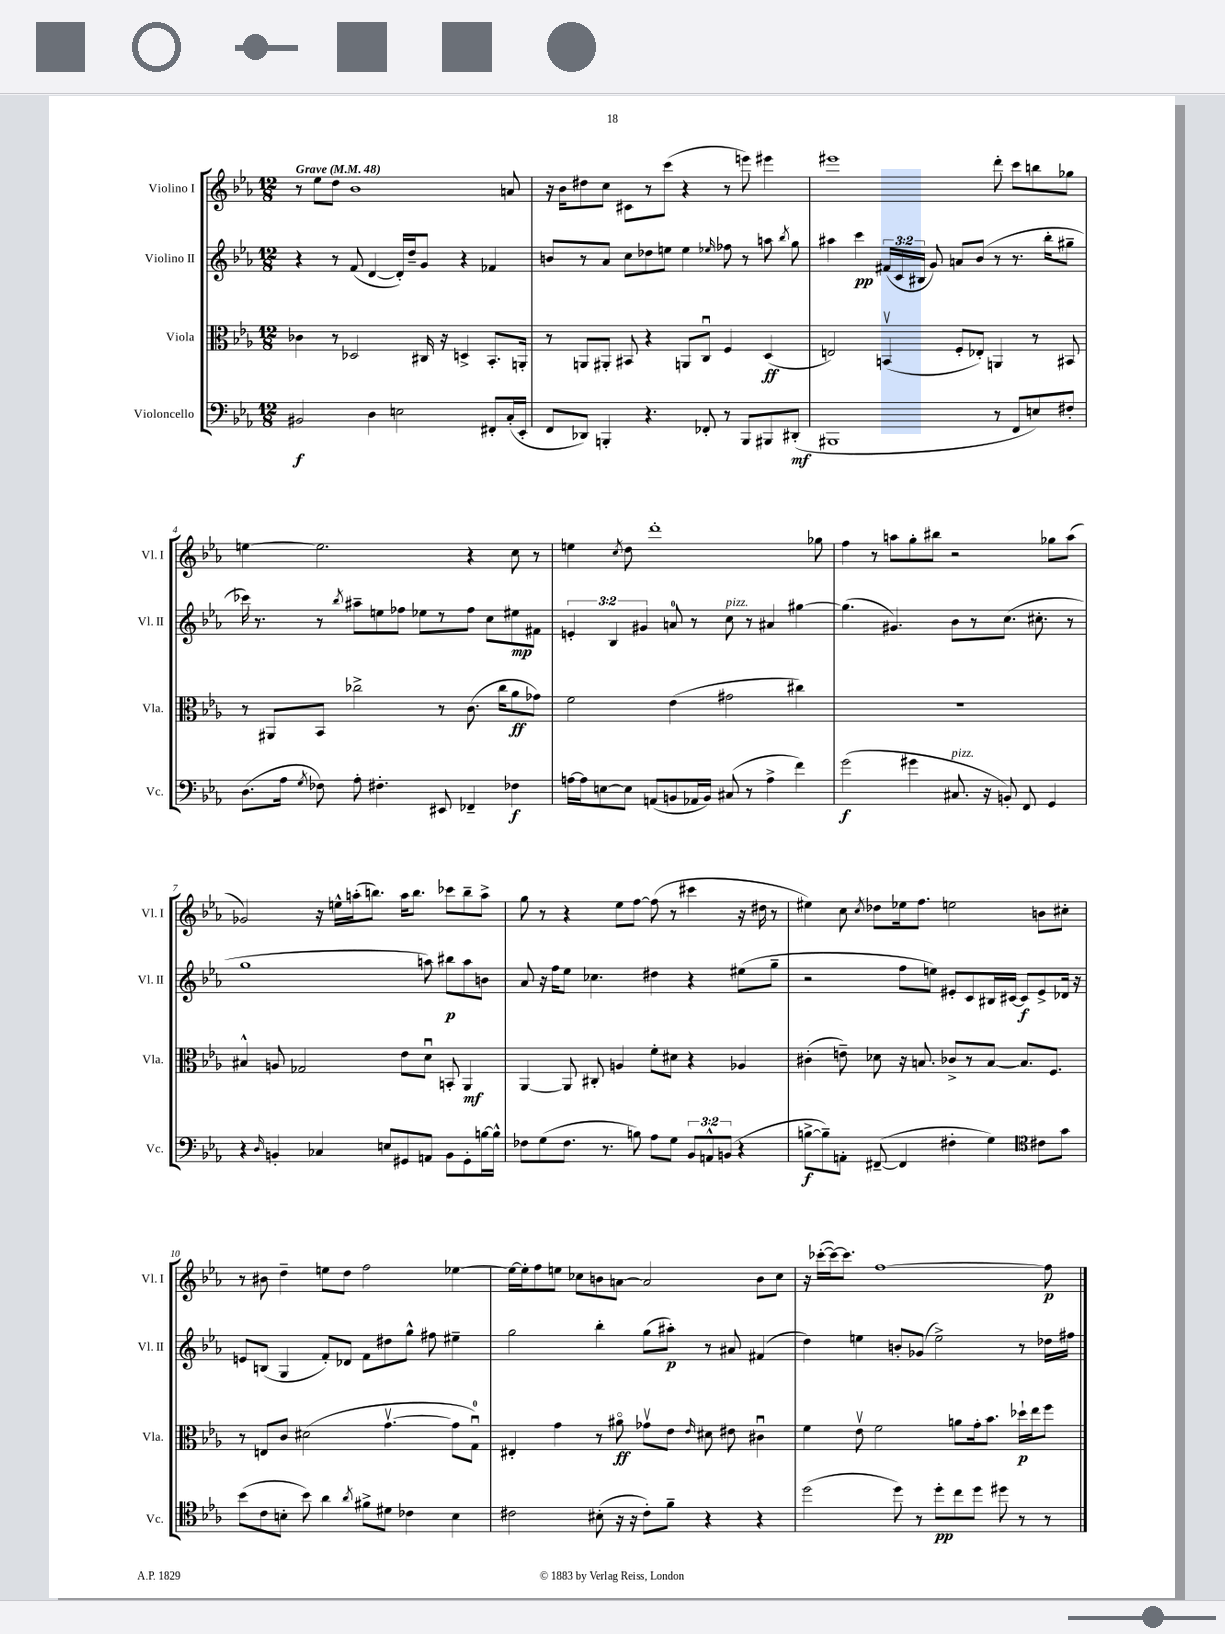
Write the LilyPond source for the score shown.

<<
\new StaffGroup <<
\new Staff = "s0" \with { instrumentName = "Violino I" shortInstrumentName = "Vl. I" } {
    \clef treble \key ees \major \numericTimeSignature \time 12/8 \tempo "Grave" 4 = 48
    \autoBeamOff r8 ees''8[ d''8] bes'1 a'8 |
    r16 bes'16[ dis''8 c''8] cis'8[ r8 c'''8]( r4 r8 e'''8) eis'''4 |
    eis'''1 d'''8-. c'''8[ b''8 ges''8] |
    e''4~ e''2. r4 c''8 r8 |
    e''4 \acciaccatura { c''8 } d''8 d'''1-. ges''8 |
    f''4 r8 a''8[ g''8-. bis''8] r2 ges''8[ a''8]( |
    ges'2) r16 e''16[-^ a''16-.( b''8.]) a''16[ b''8.] ces'''8[ b''8-- a''8]-> |
    g''8 r8 r4 ees''8[ f''8]~ f''8( r8 cis'''4 r16 dis''16 r8 |
    eis''4) c''8 \acciaccatura { c''8 } des''8[ ees''16 f''8.] e''2 b'8[ cis''8]-. |
    r8 bis'8 d''4-- e''8[ d''8] f''2 ees''4~ |
    ees''16[~ ees''16-. f''8 e''8] ces''8[ b'8 a'8]~ a'2 b'8[ ces''8] |
    r16 ces'''16[~-.( ces'''16~) ces'''8.] f''1~ f''8\p \bar "|." |
}
\new Staff = "s1" \with { instrumentName = "Violino II" shortInstrumentName = "Vl. II" } {
    \clef treble \key ees \major \numericTimeSignature \time 12/8 \override Staff.TupletNumber.text = #tuplet-number::calc-fraction-text
    \autoBeamOff r4 r8 f'8( d'4~ d'16[-.) d''16-- g'8] r4 fes'4 |
    b'8[ r8 aes'8] c''8[ des''8 e''8] e''4 \grace { ees''16 } fes''8 r8 a''8 \acciaccatura { bes''8 } g''8 |
    ais''4 c'''4\pp \tuplet 3/2 { fis'16[( c'16 bis16] } g'8) a'8[ bes'8]( r8 r8. bes''16[-. gis''8]-- |
    ces'''16) r8. r8 \acciaccatura { bes''8 } ais''8[-- e''8 fes''8] ees''8[ r8 fes''8] c''8[ eis''8\mp fis'8] |
    \tuplet 3/2 { e'4-. bes4 gis'4 } a'8-0 r8 c''8^\markup { \italic "pizz." } r8 ais'4 gis''4~ |
    gis''4.( gis'4.) bes'8[ r8 c''8.]( cis''8.-. r8 |
    g''1 a''8) bis''8[\p a''8 b'8] |
    aes'8 r16 f''16[ ees''8] ces''4. dis''4 r4 eis''8[( g''8]-- |
    r2 f''8[ e''8]) eis'8[-. c'8 bis16 cis'16]~ cis'8[\f eis'8-> des'16] r16 |
    e'8[ b8]( g4 f'8[-.) des'8] f'8[ dis''8 g''8]-^ fis''8 eis''4-- |
    g''2 bes''4-. g''8[( ais''8]-.\p) r8 ais'8 fis'4( |
    d''4) e''4 b'8[-. ges'8]( e''2->) r8 des''16[ fis''16] \bar "|." |
}
\new Staff = "s2" \with { instrumentName = "Viola" shortInstrumentName = "Vla." } {
    \clef alto \key ees \major \numericTimeSignature \time 12/8
    \autoBeamOff ces'4 r8 des2 cis16 r16 d4-> bes,8.[-. a,16]-. |
    r8 a,8[ ais,8]-. bis,8 r4 a,8[ c8]\downbow f4 d4\ff( |
    e2) b,4\upbow( f8[-. ees8]-.) a,4 r8 bis,8 |
    r8 ais,8[ bes,8] ces''2-> r8 c'8.( ces''16[ aes'8\ff ges'8]) |
    f'2 ees'4( gis'2 cis''4) |
    R1. |
    bis4-^ a8 ges2 ees'8[ d'8]\downbow b,8-. aes,4\mf |
    aes,4~ aes,8 cis8-. a4 f'8[-. dis'8] r4 aes4 |
    cis'4-.( e'8--) des'8 r16 b8. ces'8[-> r8 b8]~ b8.[ f8.] |
    r8 e8[ c'8] dis'2( g'4.~\upbow g'8[ g8]-0\downbow) |
    eis4-. g'4 r8 ais'8\flageolet\ff ges'8[\upbow ees'8] \grace { ees'16 } dis'8 eis'8 cis'4\downbow |
    f'4 ees'8\upbow f'2 a'8[ g'16-. bes'8.] des''16[-!\p ees''16 f''8] \bar "|." |
}
\new Staff = "s3" \with { instrumentName = "Violoncello" shortInstrumentName = "Vc." } {
    \clef bass \key ees \major \numericTimeSignature \time 12/8 \override Staff.TupletNumber.text = #tuplet-number::calc-fraction-text
    \autoBeamOff bis,2\f d4 e2 fis,8[-. c16-.( ees,16]-. |
    f,8[ des,8]) b,,4-. r4. fes,8-. r8 b,,8[ bis,,8 dis,8]-.\mf( |
    bis,,1 r8 f,8[ e8) fis8]-. |
    d8.[( aes16] \acciaccatura { g8 } fes8) aes8-. fis4.-. eis,8 fes,4-- fes4\f |
    a16[~ a16 e8~ e8] a,8[( b,8 aes,16 b,16]) cis8( r8 a4-> f'4) |
    g'2\f( gis'4 cis8.^\markup { \italic "pizz." } r16 b,8-.) f,8 g,4 |
    r4 \grace { d16 } b,4-. ces4 e8[ gis,8 a,8] b,8[ gis,8-. b16~ b16]-^ |
    fes8[ g8( fes8.] r8. b8) aes8[ g8] \tuplet 3/2 { bes,8[ a,8-^ b,8]( } r4 |
    b8[~->\f b8--) a,8]-. fis,8~--( fis,4 fis4-. g4) \clef tenor cis'8[ g'8] |
    bes'8[( c'8 b8]-. bes'8) aes'4 \acciaccatura { aes'8 } fis'8[-> dis'8] ces'4 b4 |
    cis'2 bis8-.( r16 r16 cis'8[-.) f'8]-- r4 r4 |
    d''2( d''8) r8 d''8[-.\pp c''8 d''8] dis''8 r8 r8 \bar "|." |
}
>>
>>
